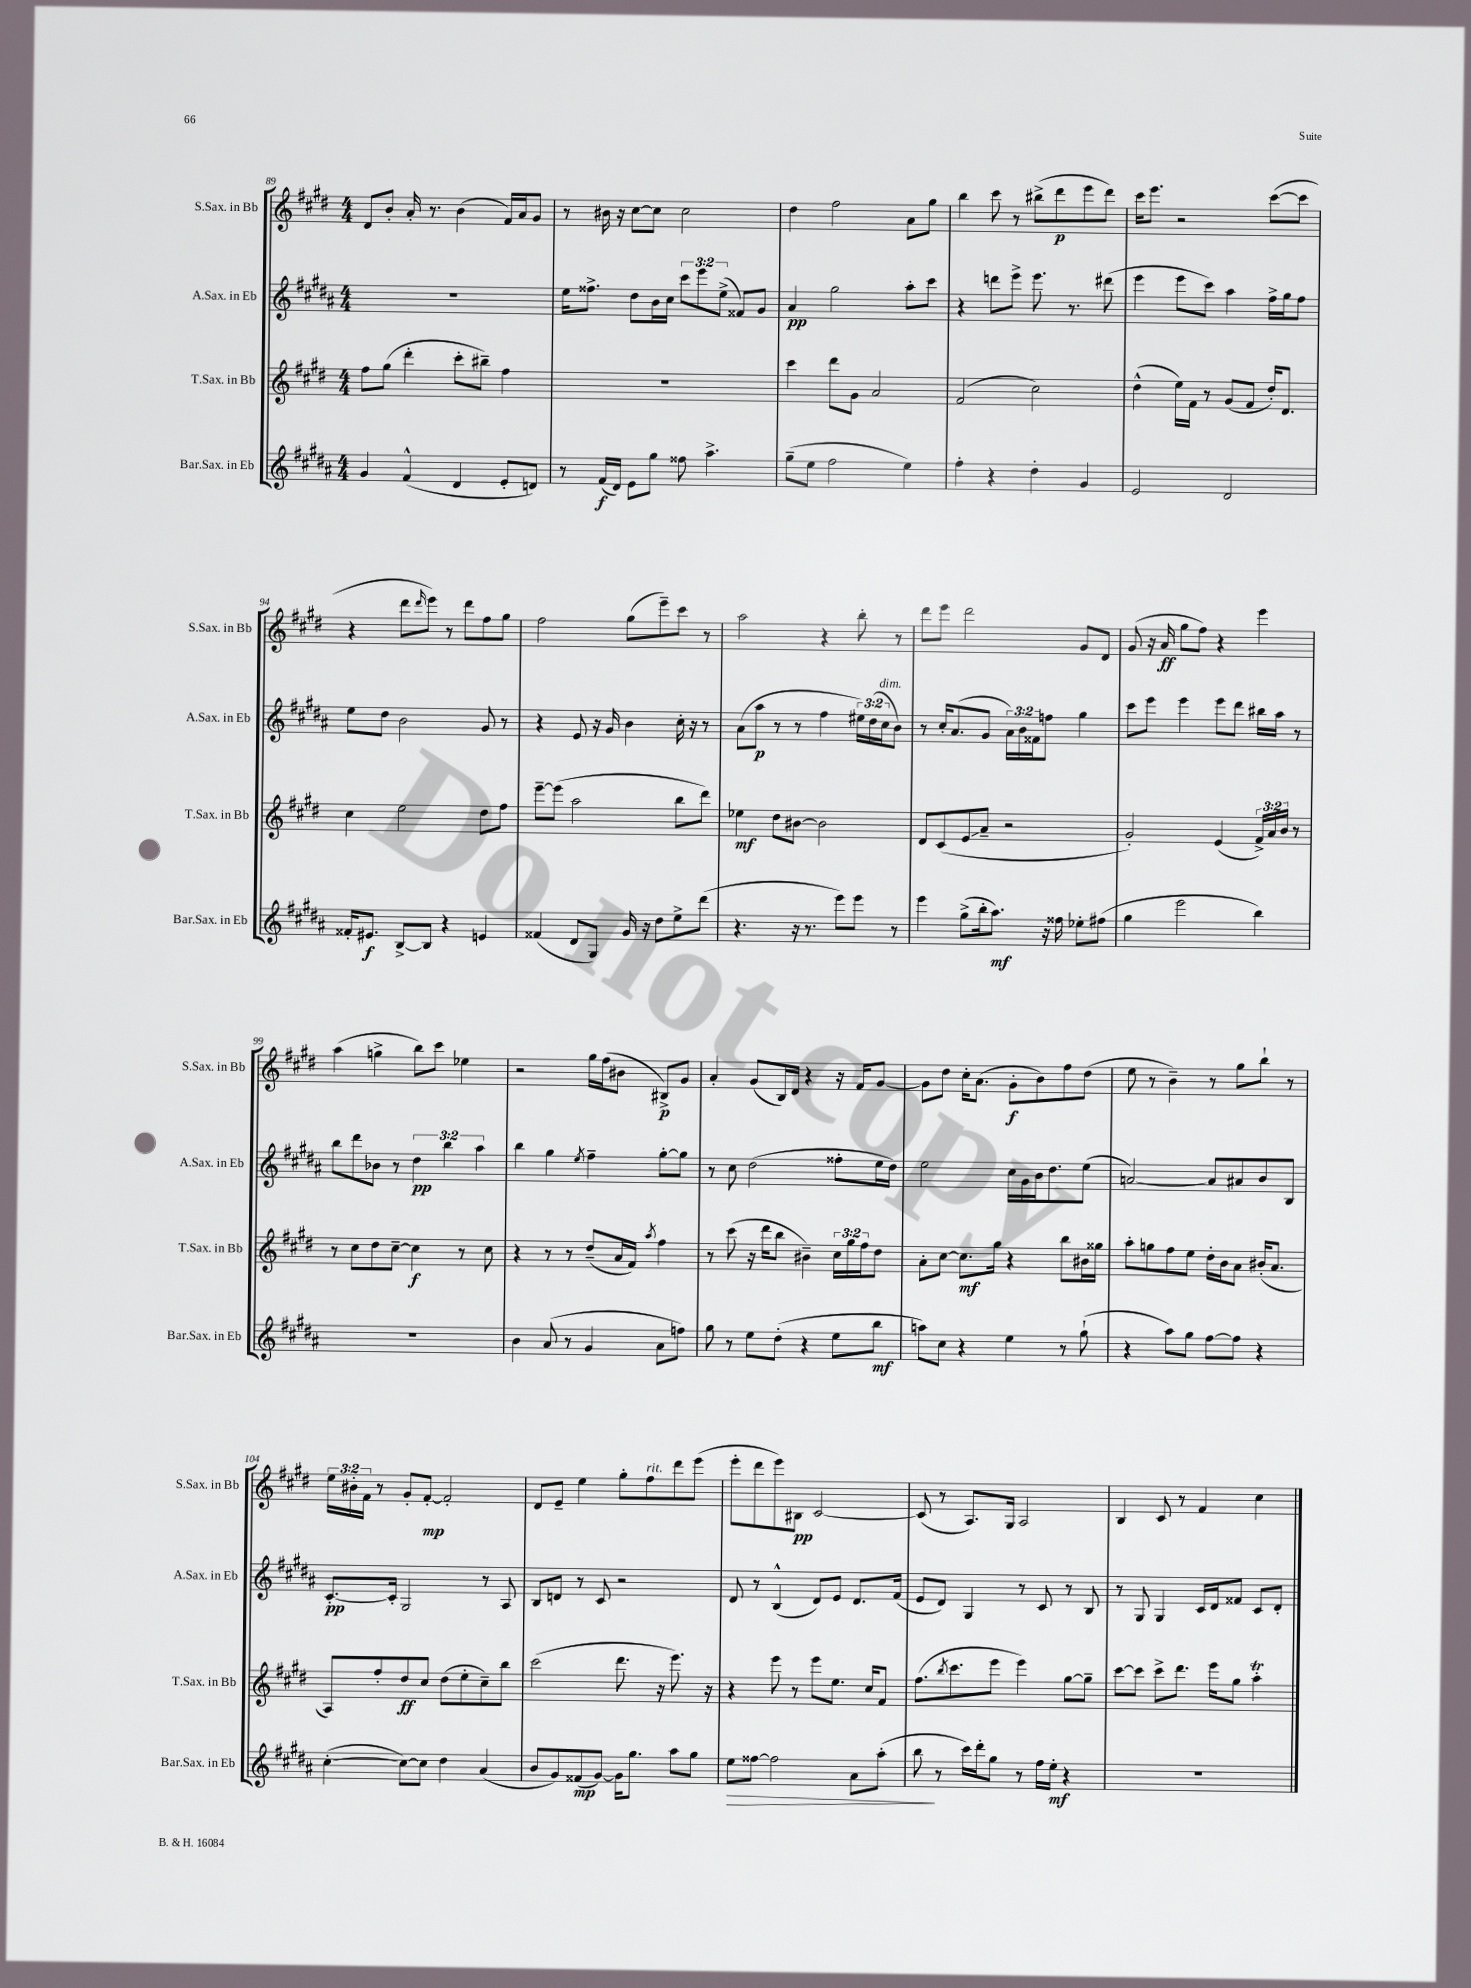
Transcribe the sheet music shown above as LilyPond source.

<<
\new StaffGroup <<
\new Staff = "s0" \with { instrumentName = "S.Sax. in Bb" shortInstrumentName = "S.Sax. in Bb" } {
    \clef treble \key e \major \numericTimeSignature \time 4/4 \override Staff.TupletNumber.text = #tuplet-number::calc-fraction-text
    dis'8 b'8-. a'16-. r8. b'4( fis'16) a'16 gis'8 |
    r8 bis'16 r16 cis''8~ cis''8 cis''2 |
    dis''4 fis''2 a'8 gis''8 |
    b''4 cis'''8 r8 bis''8->( dis'''8\p e'''8 dis'''8) |
    cis'''16 e'''8. r2 cis'''8~( cis'''8 |
    r4 dis'''8 \grace { dis'''16 } e'''8) r8 dis'''8 fis''8 gis''8 |
    fis''2 gis''8( e'''8--) cis'''8 r8 |
    a''2 r4 b''8-. r8 |
    dis'''8 e'''8 dis'''2 gis'8 dis'8 |
    gis'8( r16 a'16\ff gis''8 fis''8) r4 e'''4 |
    a''4( g''4-> b''8) cis'''8 ees''4 |
    r2 gis''16 fis''16( bis'8 bis8->\p) gis'8 |
    a'4-. gis'8( b16) dis'16 r4 r16 fis'16 gis'8~ |
    gis'8 dis''8 cis''16-. a'8.( gis'8-.\f b'8) fis''8 dis''8( |
    e''8 r8 b'4--) r8 gis''8 b''8-! r8 |
    \tuplet 3/2 { e''16 bis'16-. fis'16 } r8 gis'8-. fis'8~-.\mp fis'2-. |
    dis'8 e'8-- e''4 gis''8-. fis''8^\markup { \italic "rit." } dis'''8 e'''8( |
    e'''8-. dis'''8 e'''8) bis8\pp cis'2~ |
    cis'8( r8 a8.) gis16 a2 |
    b4 cis'8 r8 fis'4 cis''4 \bar "|." |
}
\new Staff = "s1" \with { instrumentName = "A.Sax. in Eb" shortInstrumentName = "A.Sax. in Eb" } {
    \clef treble \key b \major \numericTimeSignature \time 4/4 \override Staff.TupletNumber.text = #tuplet-number::calc-fraction-text
    r1 |
    e''16 fisis''8.-> dis''8 b'16 cis''16 \tuplet 3/2 { cis'''8 e'''8 e''8->( } fisis'8) gis'8 |
    ais'4\pp gis''2 ais''8-. cis'''8 |
    r4 d'''8 e'''8-> e'''8. r8. dis'''8( |
    e'''4 e'''8 cis'''8) ais''4 fis''16-> gis''16 fis''8 |
    e''8 dis''8 b'2 gis'8 r8 |
    r4 e'8 r16 gis'16 b'4 cis''16-. r16 r8 |
    ais'8( ais''8\p r8 r8 fis''4 \tuplet 3/2 { eis''16) dis''16( cis''16^\markup { \italic "dim." } } b'8) |
    r8 cis''16-. ais'8.( gis'8 \tuplet 3/2 { ais'16) b'16 fisis'16 } f''8 gis''4 |
    cis'''8 e'''8 e'''4 e'''8 dis'''8 bis''16 ais''16 r8 |
    b''8 dis'''8 bes'8 r8 \tuplet 3/2 { dis''4\pp b''4 ais''4 } |
    b''4 gis''4 \acciaccatura { e''8 } fis''4-- gis''8~-. gis''8 |
    r8 cis''8 dis''2( fisis''8-. e''16 dis''16) |
    e''2 cis''16 gis'16 b'16 dis''8. e''8( |
    a'2~) a'8 ais'8 b'8 b8 |
    cis'8.~-.\pp cis'16-. gis2 r8 ais8 |
    b8 d'8 r8 cis'8 r2 |
    dis'8 r8 b4-^( dis'8) e'8 dis'8. fis'16( |
    e'8 dis'8) gis4 r8 cis'8 r8 b8 |
    r8 gis8 gis4 cis'16 dis'16 fisis'8 cis'8 dis'8-. \bar "|." |
}
\new Staff = "s2" \with { instrumentName = "T.Sax. in Bb" shortInstrumentName = "T.Sax. in Bb" } {
    \clef treble \key e \major \numericTimeSignature \time 4/4 \override Staff.TupletNumber.text = #tuplet-number::calc-fraction-text
    fis''8 gis''8( dis'''4-. cis'''8-. bis''8--) fis''4 |
    R1 |
    cis'''4 dis'''8 gis'8 a'2 |
    fis'2( cis''2) |
    dis''4-^( e''16) fis'16 r8 gis'8( fis'8 dis''16-.) dis'8. |
    cis''4 e''2 dis''8 fis''8 |
    e'''8~-- e'''8( a''2 b''8 dis'''8) |
    ees''4\mf dis''8 bis'8~ bis'2 |
    dis'8 cis'8( e'8\glissando a'8-- r2 |
    gis'2-.) e'4( \tuplet 3/2 { fis'16->) a'16 b'16 } r8 |
    r8 cis''8 dis''8 cis''8~-- cis''4\f r8 cis''8 |
    r4 r8 r8 dis''8--( a'16 fis'16) \acciaccatura { a''8 } fis''4 |
    r8 cis'''8( r16 dis'''16 b''8 bis'4--) \tuplet 3/2 { cis''16 gis''16 fis''16 } dis''8 |
    a'8-. cis''8~ cis''8.\mf gis''16 r4 b''8 bis'16 gisis''16 |
    a''8-. g''8 fis''8 e''8 dis''16-. b'16 a'8 bis'16-.( a'8. |
    a8) fis''8-. dis''8\ff cis''8 dis''8( e''8-. cis''8--) b''8 |
    cis'''2( dis'''8. r16 e'''8.) r16 |
    r4 e'''8 r8 e'''8 e''8. cis''16 fis'8 |
    fis''8.( \acciaccatura { b''8 } cis'''8. e'''8 e'''4) gis''8~ gis''8-- |
    cis'''8~ cis'''8 cis'''8-> dis'''8. e'''16 gis''8 a''4-.\trill \bar "|." |
}
\new Staff = "s3" \with { instrumentName = "Bar.Sax. in Eb" shortInstrumentName = "Bar.Sax. in Eb" } {
    \clef treble \key b \major \numericTimeSignature \time 4/4
    gis'4 fis'4-^( dis'4 e'8-. d'8) |
    r8 fis'16\f( dis'16) e'8 gis''8 fisis''8 ais''4.-> |
    gis''8--( e''8 fis''2 e''4) |
    fis''4-. r4 dis''4-. gis'4 |
    e'2 dis'2 |
    fisis'16-. eis'8.\f b8~-> b8 r4 e'4 |
    fisis'4( dis'8 gis8) gis'16 r16 dis''8 e''8-> dis'''8( |
    r4. r16 r8. e'''8) e'''8 r8 |
    e'''4 gis''8->( b''16-. ais''8.\mf) r16 fisis''16 ees''8-. fis''8( |
    gis''4 e'''2 b''4) |
    R1 |
    b'4 ais'8( r8 gis'4 ais'8 f''8) |
    gis''8 r8 e''8 dis''8-.( r4 e''8 b''8\mf |
    a''8) cis''8 r4 e''4 r8 gis''8-!( |
    r4 ais''8) gis''8 fis''8~ fis''8 r4 |
    cis''4~-.( cis''8~) cis''8 dis''4 ais'4( |
    b'8 gis'8) fisis'8\mp( gis'8~) gis'16 gis''8. ais''8 gis''8 |
    e''8\> fisis''8~ fisis''2 ais'8 ais''8-.( |
    b''8\! r8 cis'''16) dis'''16-. gis''8 r8 fis''16 e''16-.\mf r4 |
    R1 \bar "|." |
}
>>
>>
\layout { \context { \Score currentBarNumber = #89 } }
